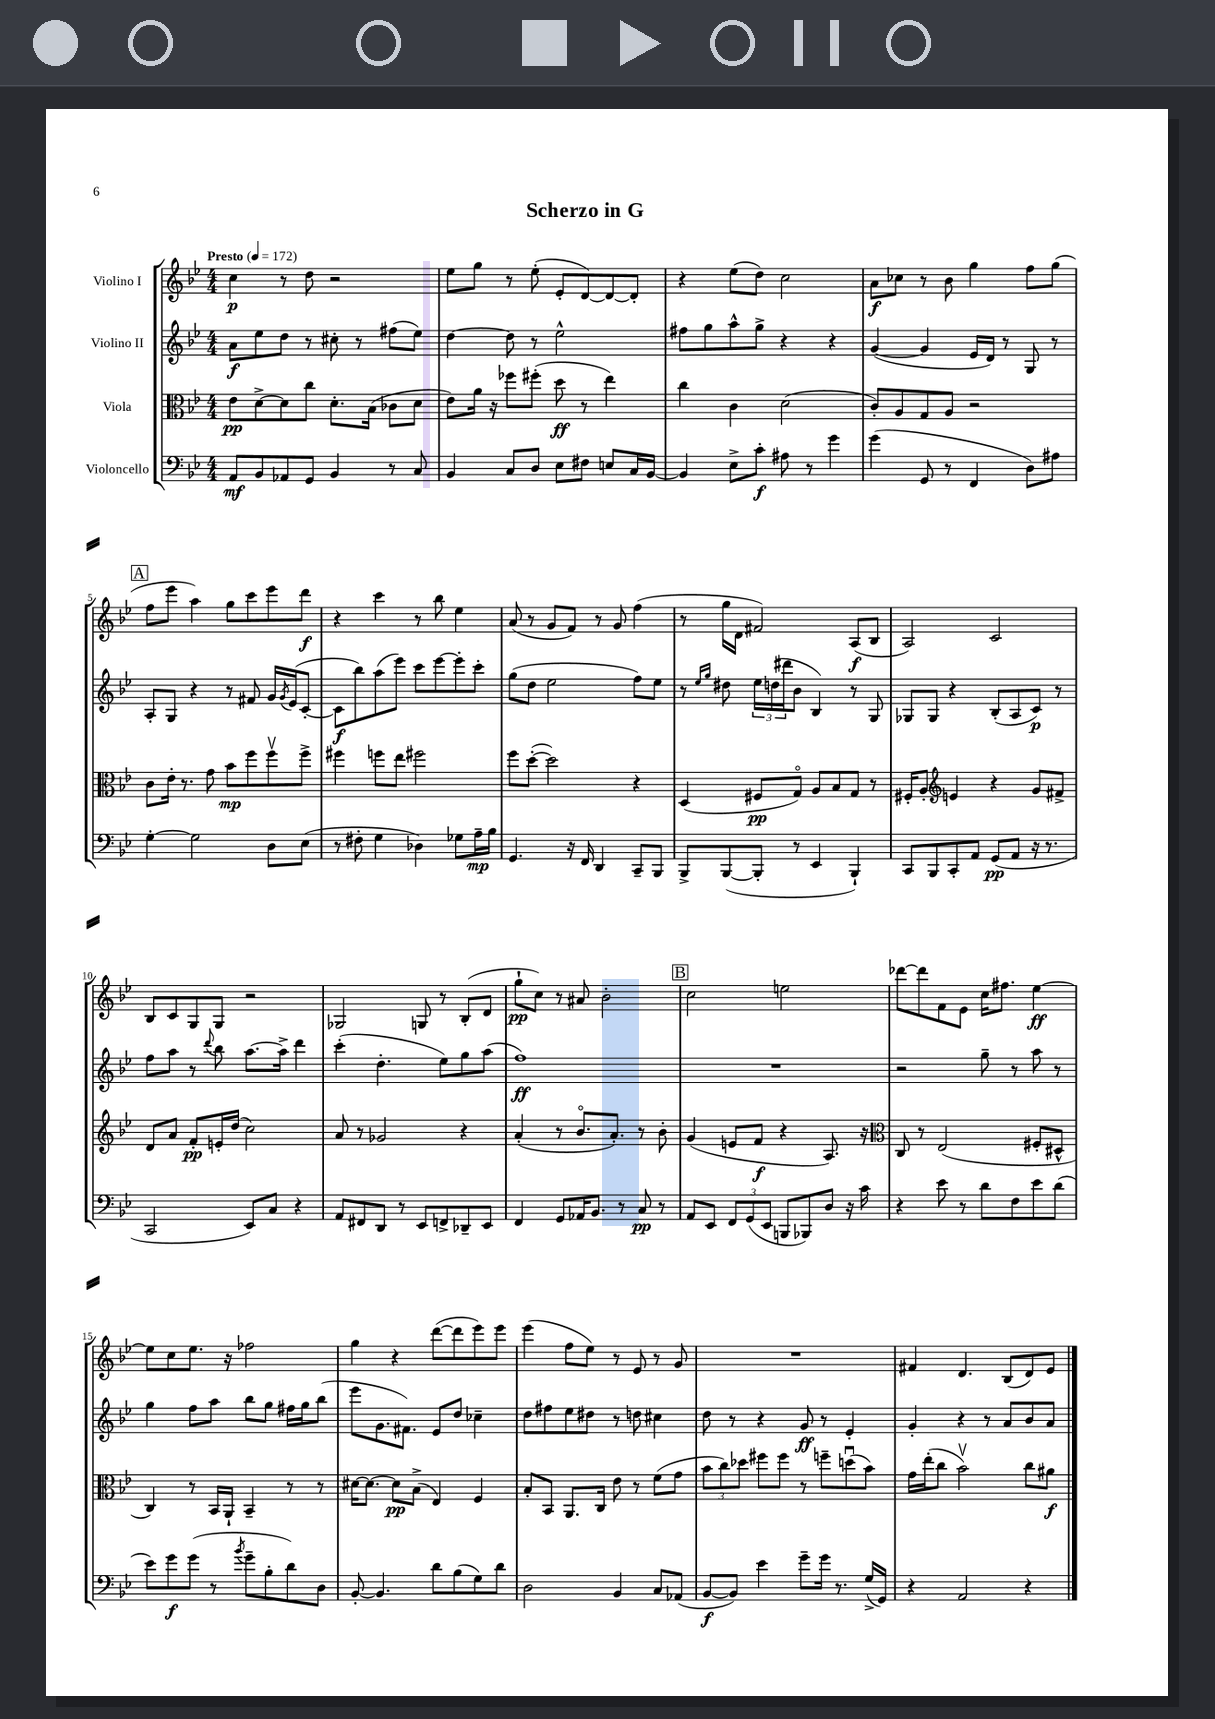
\header { title = "Scherzo in G" }
<<
\new StaffGroup <<
\new Staff = "s0" \with { instrumentName = "Violino I" } {
    \clef treble \key bes \major \numericTimeSignature \time 4/4 \tempo "Presto" 4 = 172
    c''4\p r8 d''8 r2 |
    ees''8 g''8 r8 ees''8-.( ees'8-. d'8~) d'8~ d'8-. |
    r4 ees''8( d''8) c''2 |
    a'8\f ces''8 r8 bes'8 g''4 f''8 g''8( |
    \mark \markup { \box "A" } f''8 ees'''8 a''4) g''8 c'''8 ees'''8 d'''8\f |
    r4 c'''4 r8 bes''8 ees''4 |
    a'8( r8 g'8 f'8) r8 g'8 f''4( |
    r8 g''16 d'16 fis'2) a8\f( bes8 |
    a2) c'2 |
    bes8 c'8 g8 g8 r2 |
    ges2 g8 r8 bes8-.( d'8 |
    g''8-!\pp c''8) r8 ais'8 bes'2-. |
    \mark \markup { \box "B" } c''2 e''2 |
    des'''8~ des'''8 f'8 ees'8 c''16 fis''8. ees''4~\ff |
    ees''8 c''8 ees''8. r16 fes''2 |
    g''4 r4 d'''8~( d'''8 ees'''8) ees'''8 |
    ees'''4( f''8 ees''8) r8 ees'8 r8 g'8 |
    R1 |
    fis'4 d'4. bes8( d'8) ees'8 \bar "|." |
}
\new Staff = "s1" \with { instrumentName = "Violino II" } {
    \clef treble \key bes \major \numericTimeSignature \time 4/4
    a'8\f ees''8 d''8 r8 cis''8-. r8 fis''8( ees''8) |
    d''4~ d''8 r8 ees''2-^ |
    fis''8 g''8 a''8-^ g''8-> r4 r4 |
    g'4~( g'4 ees'16 d'16) r8 g8 r8 |
    \mark \markup { \box "A" } a8-. g8 r4 r8 fis'8 g'16 \acciaccatura { g'8 } ees'16( c'8~-. |
    c'8\f bes''8) a''8( ees'''8) c'''8 ees'''8~ ees'''8-. c'''8-. |
    g''8( d''8 ees''2 f''8) ees''8 |
    r8 \grace { ees''16 g''16 } dis''8 \tuplet 3/2 { ees''16 d''16( dis'''16 } bes'8 bes4) r8 g8 |
    ges8 ges8 r4 bes8-.( a8 c'8\p) r8 |
    f''8 a''8 r8 \appoggiatura { d'''8 } bes''8 a''8.~ a''16-> d'''4 |
    c'''4-.( d''4.-. ees''8) g''8 a''8( |
    f''1\ff) |
    \mark \markup { \box "B" } R1 |
    r2 g''8-- r8 a''8 r8 |
    g''4 f''8 a''8 bes''8 g''8 fis''16 g''16 bes''8( |
    ees'''8 g'8. fis'8.) ees'8 d''8 ces''4-- |
    d''8 fis''8 ees''8 dis''8 r8 d''8 cis''4 |
    d''8 r8 r4 g'8\ff r8 ees'4-. |
    g'4-. r4 r8 a'8 bes'8 a'8 \bar "|." |
}
\new Staff = "s2" \with { instrumentName = "Viola" } {
    \clef alto \key bes \major \numericTimeSignature \time 4/4
    ees'8\pp d'8~-> d'8 c''8 d'8.-. bes16( ces'8 d'8 |
    ees'8) a'16 r16 fes''8 fis''8-.( d''8\ff r8 ees''4) |
    c''4 c'4 d'2( |
    c'8-.) a8 g8 a8 r2 |
    \mark \markup { \box "A" } c'8 ees'16-. r8. g'8 bes'8\mp f''8 f''8\upbow f''8-> |
    fis''4 f''8 ees''8 fis''2 |
    f''8 d''8~-.( d''2) r4 |
    d4( fis8\pp g8\flageolet) a8 bes8 g8 r8 |
    fis16-. a8.-. \clef treble e'4 r4 g'8 fis'8-> |
    d'8 a'8 f'8-.\pp e'16-. d''16( c''2) |
    a'8 r8 ges'2 r4 |
    a'4-.( r8 bes'8.\flageolet a'8.-.) r8 bes'8-. |
    \mark \markup { \box "B" } g'4( e'8 f'8\f r4 a8.) r16 |
    \clef alto c8 r8 ees2( fis8-. dis8-^ |
    c4) r8 bes,16 a,16-! bes,4-- r8 r8 |
    dis'16~ dis'8.~ dis'8\pp bes8->( ees4) f4 |
    bes8-. bes,8 a,8. c16 ees'8 r8 f'8( g'8 |
    \tuplet 3/2 { bes'8 c''8) des''8 } fis''8 fis''8 r8 f''8-- d''8\downbow( bes'8) |
    g'16 ees''16-.( c''8 bes'2\upbow) c''8 ais'8\f \bar "|." |
}
\new Staff = "s3" \with { instrumentName = "Violoncello" } {
    \clef bass \key bes \major \numericTimeSignature \time 4/4
    a,8\mf bes,8 aes,8 g,8 bes,4 r8 c8 |
    bes,4 c8 d8 ees8 fis8 e8 c16 bes,16~ |
    bes,4 ees8-> c'8-.\f ais8 r8 g'4 |
    g'4( g,8 r8 f,4 d8) ais8 |
    \mark \markup { \box "A" } g4~-. g2 d8 ees8( |
    r8 fis8-. g4 des4) ges8 a16--\mp bes16 |
    g,4. r16 f,16 d,4 c,8-- bes,,8 |
    bes,,8-> bes,,8~( bes,,8-. r8 ees,4 bes,,4-!) |
    c,8 bes,,8 c,8-. a,8 g,8\pp( a,8 r16 r8. |
    c,2 ees,8) c8 r4 |
    a,8 fis,8 d,8 r8 ees,8 f,8-> des,8-- ees,8 |
    f,4 g,8 aes,16 bes,8. r8 c8\pp r8 |
    \mark \markup { \box "B" } a,8 ees,8 \tuplet 3/2 { f,8 g,8( ees,8 } b,,8 bes,,8) d8 r16 c'16 |
    r4 ees'8 r8 d'8 f8 ees'8 d'8( |
    ees'8) g'8\f g'8( r8 \acciaccatura { bes'8 } g'8-- bes8-. d'8) d8 |
    bes,8~-. bes,4. d'8 bes8( g8) d'8 |
    d2 bes,4 c8 aes,8( |
    bes,8~\f bes,8) ees'4 g'8-- g'16 r8. g16->( g,16) |
    r4 a,2 r4 \bar "|." |
}
>>
>>
